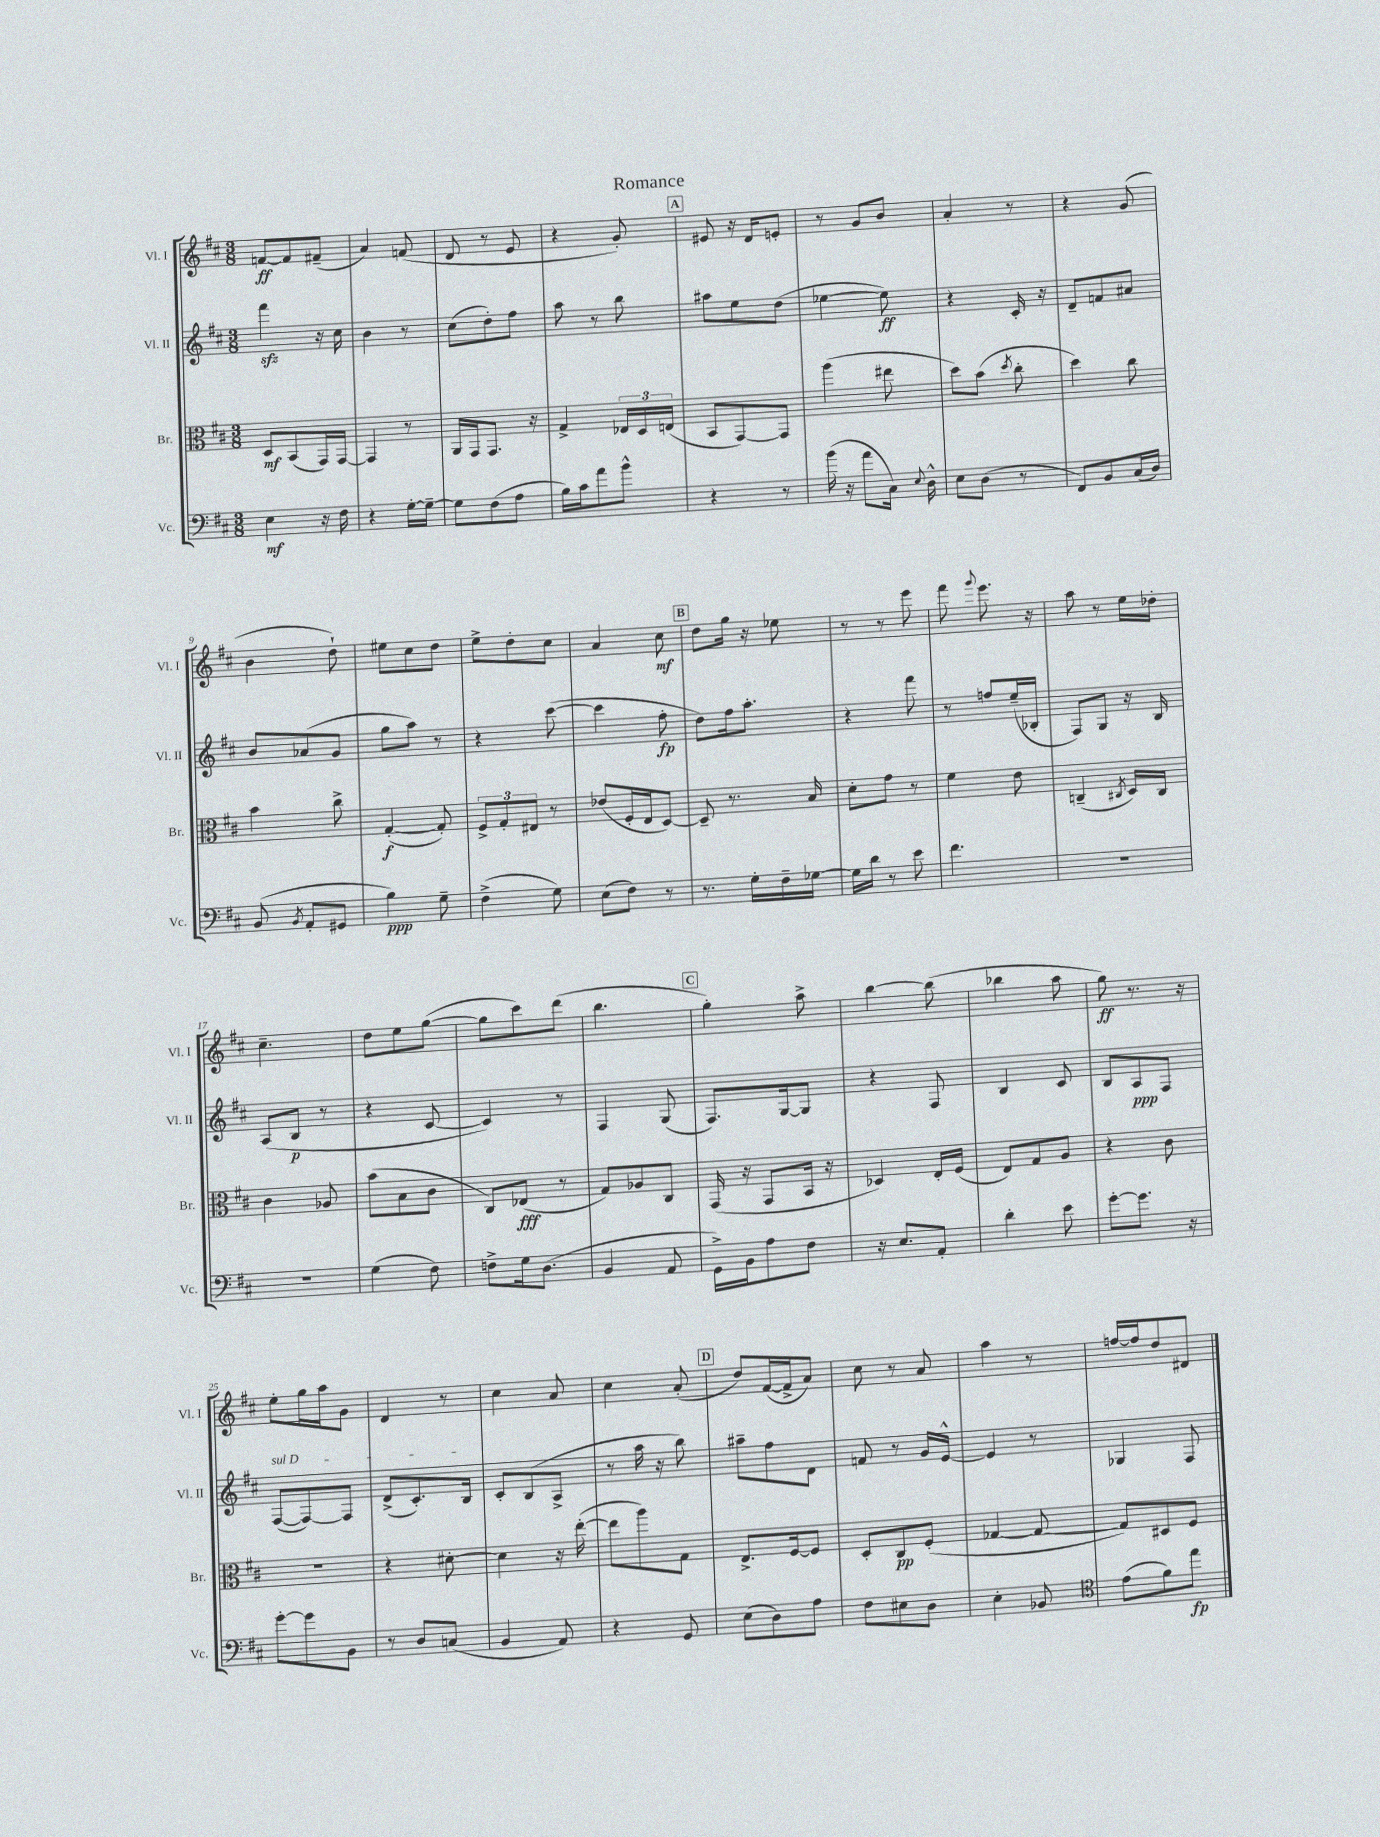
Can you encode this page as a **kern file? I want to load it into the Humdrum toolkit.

**kern	**kern	**kern	**kern
*staff4	*staff3	*staff2	*staff1
*clefF4	*clefC3	*clefG2	*clefG2
*k[f#c#]	*k[f#c#]	*k[f#c#]	*k[f#c#]
*M3/8	*M3/8	*M3/8	*M3/8
4E\	8D/L	4fff#\	[8f/L
.	(8BB/	.	8f/]
16r	16GG/L)	16r	(8f#~/J
16F#\	[16GG/JJ	16cc#\	.
=	=	=	=
4r	4GG/]	4b\	4a/)
[16G'\LL	8r	8r	(8f/
16G~\_JJ	.	.	.
=	=	=	=
8G\]L	16AA/LL	(8cc#\L	8d/
.	16GG/J	.	.
(8F#\	8.GG/J	8dd'\)	8r
8A\J	.	8ff#\J	8e/
.	16r	.	.
=	=	=	=
16B\LL)	4G^/	8aa\	4r
16c#\J	.	.	.
8a\	.	8r	.
8b^^\J	24E-/LL	8bb\	8g'/)
.	24D/	.	.
.	(24E/JJ	.	.
=	=	=	=
4r	8BB/L	8aa#\L	8e#/
.	[8GG/)	8ee\	16r
.	.	.	16d/LK
8r	8GG/]J	(8dd\J	8e'/J
=	=	=	=
(16b\	(4aa\	[4ee-\	8r
16r	.	.	.
8a\L	.	.	8g/L
16C#\Jk)	8ee#\	8ee-\])	8b/J
8qqE/	.	.	.
16D^^\	.	.	.
=	=	=	=
8E\L	8dd\L)	4r	4a'/
(8D\J	(8b\J	.	.
.	8qdd/	.	.
8r	8cc#'\	16c#'/	8r
.	.	16r	.
=	=	=	=
8FF#/L)	4dd\)	8d~/L	4r
8BB/	.	8f/	.
(16C#/L	8cc#\	8a#/J	(8g/
16D/JJ)	.	.	.
=	=	=	=
(8BB/	4b\	8b/L	4b\
8qBB/	.	.	.
8AA'/L	.	(8a-/	.
8GG#/J	8cc#^\	8g/J	8dd`\)
=	=	=	=
4B\)	([4G'/	8gg\L	8ee#\L
.	.	8aa\J)	8cc#\
8G~\	8G'/])	8r	8dd\J
=	=	=	=
(4F#^\	12F#^/L	4r	8ee^\L
.	12G'/	.	.
.	.	.	8dd'\
.	12E#/J	.	.
8G\)	8r	([8ccc#\	8cc#\J
=	=	=	=
(8E\L	(8e-/L	4ccc#\]	4a/
8F#\J)	16F#'/L	.	.
.	16E/J	.	.
8r	[8D/J)	8ff#'\	8cc#\
=	=	=	=
8.r	8D~/]	8dd\L)	8dd\L
.	8.r	16ff#\k	16gg\Jk
16G'\LL	.	8.aa'\J	16r
16F#~\	.	.	8ee-\
[16G-\JJ	16B/	.	.
=	=	=	=
16G-\]LL	8d'\L	4r	8r
16d\JJ	.	.	.
8r	8g\J	.	8r
8e\	8r	8fff#\	8eee\
=	=	=	=
4.f#\	4f#\	8r	8fff#\
.	.	.	8qqggg/
.	.	8ff/L	8.eee\
.	8e\	(16ee~/L	.
.	.	16B-'/JJ	16r
=	=	=	=
4.r	(4C~/	8F#/L)	8aa\
.	.	8G/J	8r
.	8qC#/	.	.
.	16D/LL)	16r	16ee\LL
.	16C#/JJ	16B/	16dd-'\JJ
=	=	=	=
4.r	4c#\	(8A/L	4.cc#~\
.	.	8B/J	.
.	8A-/	8r	.
=	=	=	=
(4G\	(8b\L	4r	8dd\L
.	8B\	.	8ee\
8F#\)	8c#\J	[8c#/	([8gg\J
=	=	=	=
8F^\L	8C#/L)	4c#/])	8gg\]L
16G\k	(8E-/J	.	8ccc#\)
(8.D\J	.	.	.
.	8r	8r	(8ddd\J
=	=	=	=
4BB/	8G/L)	4F#/	4.bb\
.	8A-/	.	.
8AA/	8C#/J	(8G/	.
=	=	=	=
16GG^\LL)	(16GG/	8.F#/L)	4gg'\)
16BB\J	16r	.	.
8A\	8GG/L	.	.
.	.	[16G/k	.
8F#\J	16BB/Jk	8G/]J	8aa^\
.	16r	.	.
=	=	=	=
16r	4D-/)	4r	[4bb\
8.E/L	.	.	.
8AA'/J	16E'/LL	8F#/	(8bb\]
.	(16F#/JJ	.	.
=	=	=	=
4d'\	8E/L)	4B/	4bb-\
.	8G/	.	.
8e\	8A/J	8c#/	8aa\
=	=	=	=
[8g'\L	4r	8B/L	8gg\)
8.g\]J	.	8A/	8.r
.	8c#\	8F#/J	.
16r	.	.	16r
=	=	=	=
[8g'\L	4.r	([8F#/L	8ee'\L
8g\]	.	8F#/_)	16gg\L
.	.	.	16aa\J
8BB\J	.	8F#/]J	8g\J
=	=	=	=
8r	4r	(8d^/L	4d/
8D/L	.	8.c#'/)	.
(8C/J	[8d#'\	.	8r
.	.	16B/Jk	.
=	=	=	=
4BB/	4d#\]	8c#'/L	4cc#\
.	.	(8B/	.
8AA/)	16r	8A^/J	8a/
.	([16ee'\	.	.
=	=	=	=
4r	8ee\]L	8r	4cc#\
.	8aa\)	16aa\	.
.	.	16r	.
8GG/	8G\J	8bb\)	(8a'/
=	=	=	=
(8E\L	8.E^/L	8aa#~\L	8dd/L)
8D\)	.	8ff#\	([16f#/L
.	[16F#/k	.	16f#^/]J
8A\J	8F#/]J	8d\J	8a/J)
=	=	=	=
8F#\L	8D'/L	8f/	8cc#\
8E#\	8C#/	8r	8r
8D\J	(8F#'/J	16g/LL	8a/
.	.	[16e^^/JJ	.
=	=	=	=
4E'\	[4G-/	4e/]	4aa\
8BB-/	8G-/_	8r	8r
=	=	=	=
*clefC4	*	*	*
(8e\L	8G-/]L)	4G-/	[16ff/LL
.	.	.	16ff/]J
8f#\)	8D#/	.	8dd/
8ee\J	8F#/J	8F#/	8d#/J
==	==	==	==
*-	*-	*-	*-
